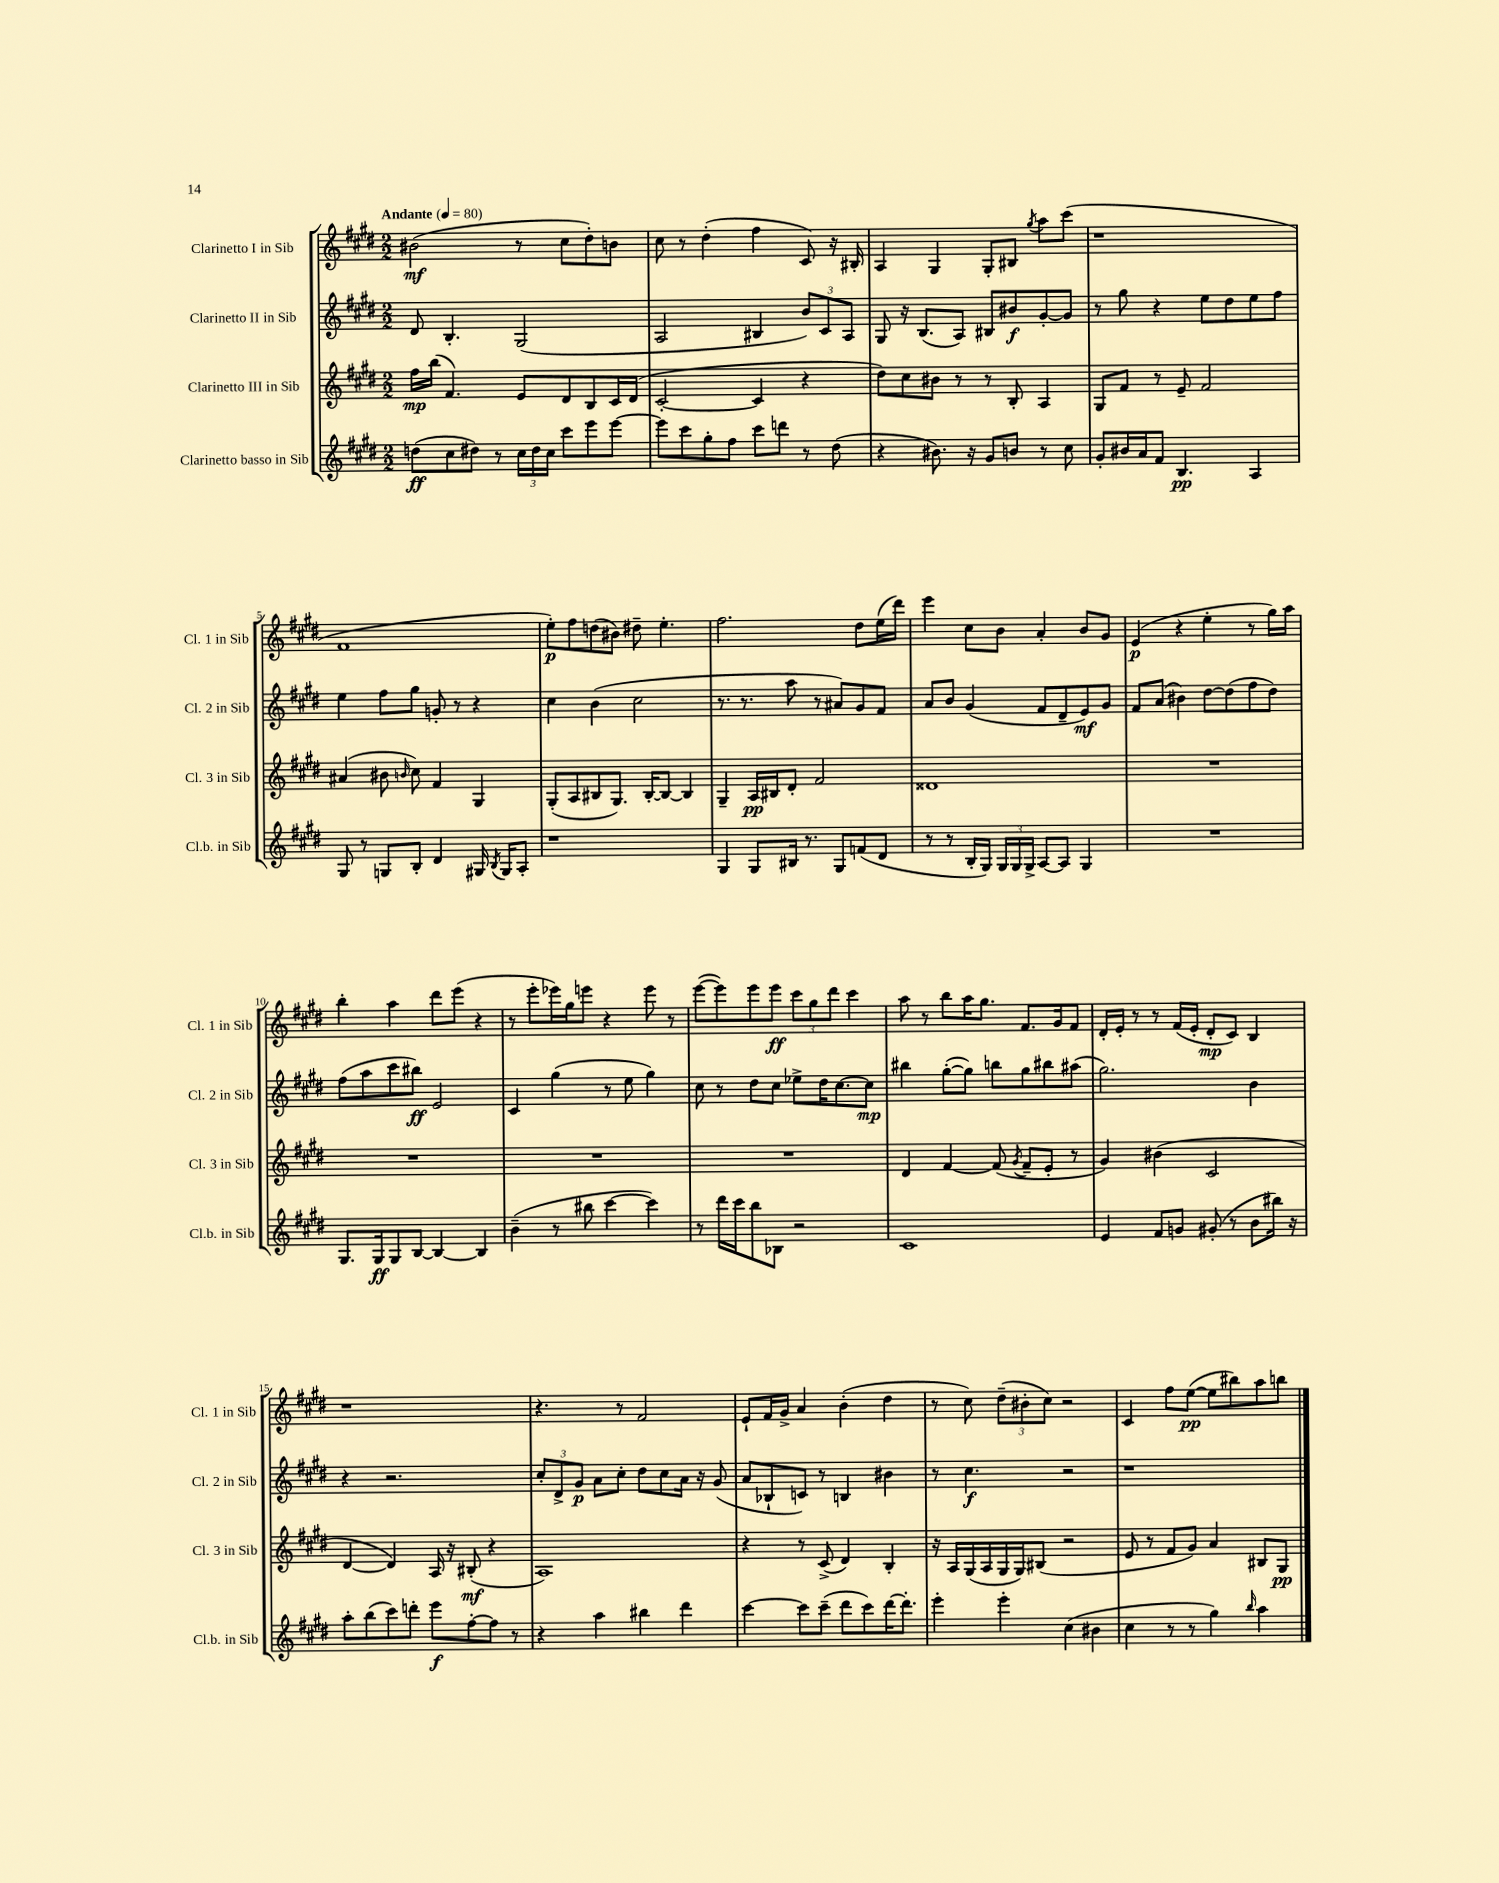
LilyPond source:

<<
\new StaffGroup <<
\new Staff = "s0" \with { instrumentName = "Clarinetto I in Sib" shortInstrumentName = "Cl. 1 in Sib" } {
    \clef treble \key e \major \numericTimeSignature \time 2/2 \tempo "Andante" 4 = 80
    \autoBeamOff bis'2\mf( r8 cis''8[ dis''8-.) b'8] |
    cis''8 r8 dis''4-.( fis''4 cis'8) r16 bis16-. |
    a4 gis4 gis8[-. bis8] \acciaccatura { gis''8 } a''8[ cis'''8]( |
    r1 |
    fis'1 |
    e''8[-.\p) fis''8 d''8( bis'8]) dis''8-- e''4.-. |
    fis''2. dis''8[ e''16( dis'''16]) |
    e'''4 cis''8[ b'8] a'4-. b'8[ gis'8] |
    e'4\p( r4 e''4-. r8 gis''16[) a''16] |
    b''4-. a''4 dis'''8[ e'''8]( r4 |
    r8 e'''8[-. ees'''16) gis''16 e'''8] r4 e'''8 r8 |
    e'''8[~( e'''8) e'''8 e'''8]\ff \tuplet 3/2 { cis'''8[ gis''8 dis'''8] } cis'''4 |
    a''8 r8 b''8[ a''16 gis''8.] fis'8.[ gis'16 fis'8] |
    dis'16[-. e'16]-. r8 r8 fis'16[( e'16]-. dis'8[-.\mp cis'8]) b4 |
    r1 |
    r4. r8 fis'2 |
    e'8[-! fis'16 gis'16]-> a'4 b'4-.( dis''4 |
    r8 cis''8) \tuplet 3/2 { dis''8[--( bis'8-. cis''8]) } r2 |
    cis'4 fis''8[ e''8]~\pp( e''8[ bis''8) a''8 b''8] \bar "|." |
}
\new Staff = "s1" \with { instrumentName = "Clarinetto II in Sib" shortInstrumentName = "Cl. 2 in Sib" } {
    \clef treble \key e \major \numericTimeSignature \time 2/2
    \autoBeamOff dis'8 b4.-. gis2( |
    a2 bis4 \tuplet 3/2 { b'8[) cis'8 a8] } |
    gis8 r16 b8.[( a8]) bis8[ bis'8\f gis'8~-. gis'8] |
    r8 gis''8 r4 e''8[ dis''8 e''8 fis''8] |
    e''4 fis''8[ gis''8] g'8-. r8 r4 |
    cis''4 b'4( cis''2 |
    r8. r8. a''8 r8 ais'8[) gis'8 fis'8] |
    a'8[ b'8] gis'4( fis'8[ dis'8-- e'8\mf) gis'8] |
    fis'8[ a'8]( bis'4) dis''8[~ dis''8( fis''8 dis''8]) |
    fis''8[( a''8 cis'''8 bis''8]\ff) e'2 |
    cis'4 gis''4( r8 e''8 gis''4) |
    cis''8 r8 dis''8[ cis''8] ees''8[-> dis''16 cis''8.~ cis''8]\mp |
    bis''4 gis''8[~-.( gis''8]) b''8[ gis''8 bis''8 ais''8]( |
    gis''2.) b'4 |
    r4 r2. |
    \tuplet 3/2 { cis''8[-. dis'8-> gis'8]\p } a'8[ cis''8]-. dis''8[ cis''8 a'16] r16 gis'8( |
    a'8[ bes8-! c'8]) r8 b4 bis'4 |
    r8 cis''4.\f r2 |
    r1 \bar "|." |
}
\new Staff = "s2" \with { instrumentName = "Clarinetto III in Sib" shortInstrumentName = "Cl. 3 in Sib" } {
    \clef treble \key e \major \numericTimeSignature \time 2/2
    \autoBeamOff fis''16[\mp b''16]( fis'4.) e'8[ dis'8 b8 cis'16 dis'16]( |
    cis'2~-. cis'4 r4 |
    dis''8[) cis''8 bis'8] r8 r8 b8-. a4 |
    gis8[ fis'8] r8 e'8-- fis'2 |
    ais'4( bis'8 \grace { b'16 } cis''8) fis'4 gis4 |
    gis8[-.( a8 bis8 gis8.]) bis16[~-. bis8]~ bis4 |
    gis4-- a16[\pp bis16 dis'8]-. fis'2 |
    disis'1 |
    R1 |
    R1 |
    R1 |
    R1 |
    dis'4 fis'4~ fis'8( \acciaccatura { gis'8 } fis'8[-- e'8]-. r8 |
    gis'4) bis'4( cis'2 |
    dis'4~ dis'4) a16 r16 bis8-.\mf( r4 |
    a1) |
    r4 r8 cis'8->( dis'4) b4-. |
    r16 a16[ gis16( a16 gis16 gis16) bis8]( r2 |
    e'8 r8 fis'8[ gis'8]) a'4 bis8[ gis8]\pp \bar "|." |
}
\new Staff = "s3" \with { instrumentName = "Clarinetto basso in Sib" shortInstrumentName = "Cl.b. in Sib" } {
    \clef treble \key e \major \numericTimeSignature \time 2/2
    \autoBeamOff d''8[\ff( cis''8 dis''8]) r8 \tuplet 3/2 { cis''16[ dis''16 cis''16] } cis'''8[ e'''8 e'''8]~ |
    e'''8[ cis'''8 gis''8-. fis''8] cis'''8[ d'''8] r8 dis''8( |
    r4 bis'8.) r16 gis'8[ b'8] r8 cis''8 |
    gis'8[-. bis'16 a'16 fis'8] b4.\pp a4 |
    gis8 r8 g8[ b8]-. dis'4 gis16 \acciaccatura { b8 } gis16[ a8]-. |
    r1 |
    gis4 gis8[ bis16] r8. gis8[ f'8( dis'8] |
    r8 r8 b16[-. gis16]) \tuplet 3/2 { gis16[ gis16 gis16]-> } a8[~ a8] gis4 |
    R1 |
    gis8.[ gis16\ff gis8 b8]~ b4~ b4 |
    b'4--( r8 bis''8 cis'''4~ cis'''4) |
    r8 dis'''16[ cis'''16 b''8 bes8] r2 |
    cis'1 |
    e'4 fis'8[ g'8] gis'8-.( r8 b'8[ bis''16]) r16 |
    a''8[-. b''8( cis'''8) d'''8]-. e'''8[\f fis''8~-. fis''8] r8 |
    r4 a''4 bis''4 dis'''4 |
    cis'''4~ cis'''8[ cis'''8]--( dis'''8[ cis'''8) dis'''16~ dis'''8.]-. |
    e'''4-. e'''4-. cis''4( bis'4 |
    cis''4 r8 r8 gis''4) \grace { b''16 } a''4 \bar "|." |
}
>>
>>
